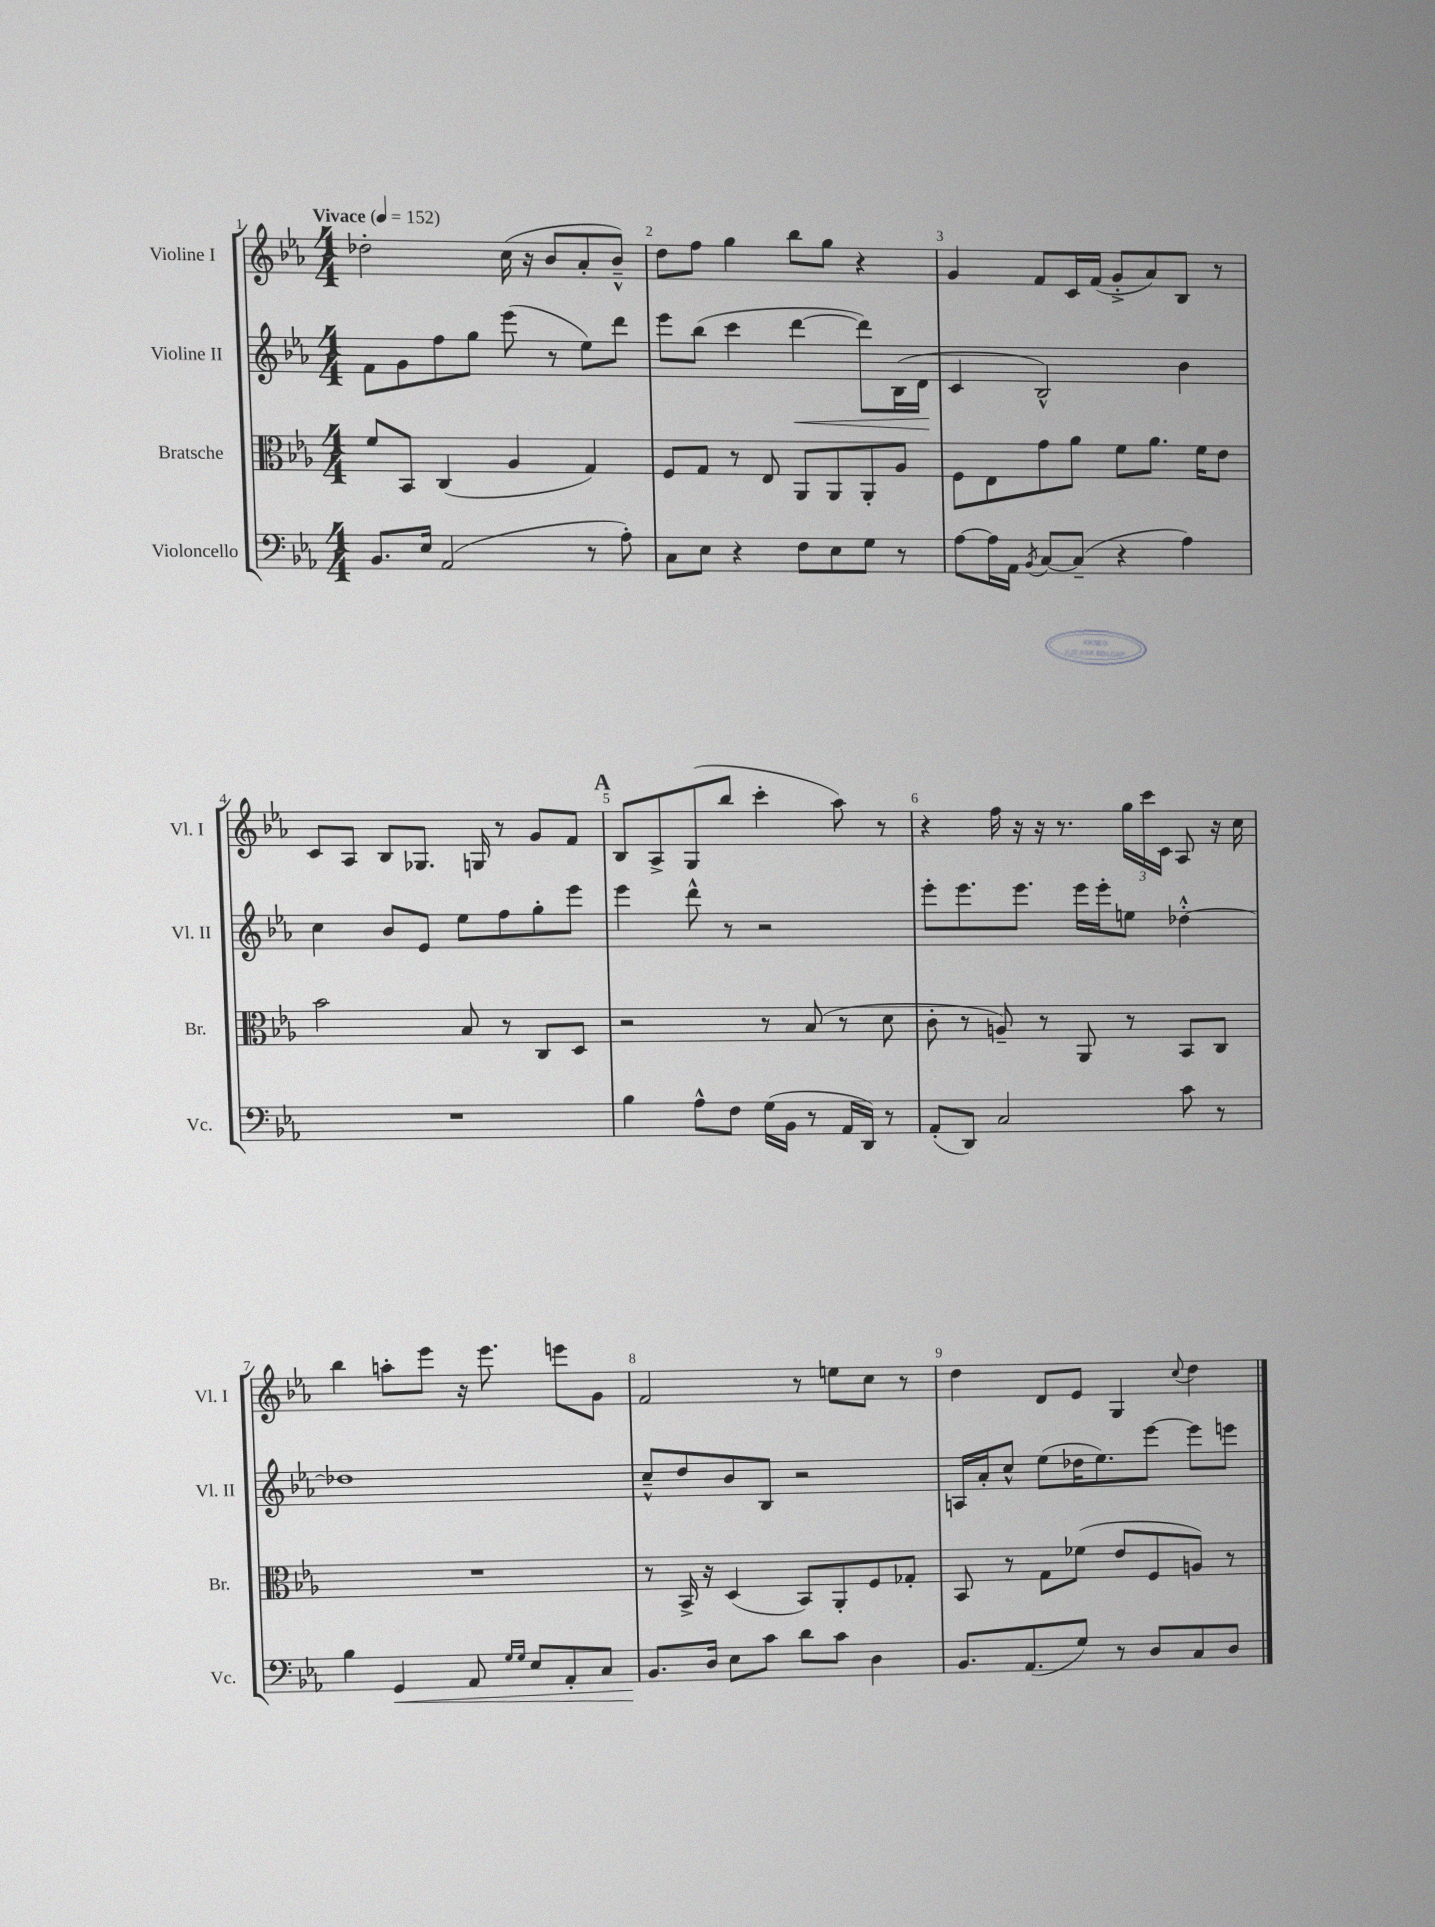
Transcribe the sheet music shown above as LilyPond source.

<<
\new StaffGroup <<
\new Staff = "s0" \with { instrumentName = "Violine I" shortInstrumentName = "Vl. I" } {
    \clef treble \key ees \major \numericTimeSignature \time 4/4 \tempo "Vivace" 4 = 152
    des''2-. c''16( r16 bes'8 aes'8-. bes'8---^) |
    d''8 f''8 g''4 bes''8 g''8 r4 |
    g'4 f'8 c'16 f'16( g'8-.-> aes'8) bes8 r8 |
    c'8 aes8 bes8 ges8. g16 r8 g'8 f'8 |
    \mark \markup { \bold "A" } bes8 aes8-> g8( bes''8 c'''4-. aes''8) r8 |
    r4 f''16 r16 r16 r8. \tuplet 3/2 { g''16 c'''16 c'16 } aes8 r16 c''16 |
    bes''4 a''8-. ees'''8 r16 ees'''8. e'''8 g'8 |
    f'2 r8 e''8 c''8 r8 |
    d''4 d'8 ees'8 g4 \appoggiatura { c''8 } d''4 \bar "|." |
}
\new Staff = "s1" \with { instrumentName = "Violine II" shortInstrumentName = "Vl. II" } {
    \clef treble \key ees \major \numericTimeSignature \time 4/4
    f'8 g'8 f''8 g''8 ees'''8( r8 ees''8) d'''8 |
    ees'''8 bes''8( c'''4 d'''4~\< d'''8) bes16( d'16\! |
    c'4 bes2-^) bes'4 |
    c''4 bes'8 ees'8 ees''8 f''8 g''8-. ees'''8 |
    \mark \markup { \bold "A" } ees'''4 d'''8-^ r8 r2 |
    ees'''8-. ees'''8. ees'''8. ees'''16 ees'''16-. e''8 des''4~-.-^ |
    des''1 |
    c''8---^ d''8 bes'8 bes8 r2 |
    a16 aes'16-. c''8-^ ees''8( des''16 ees''8.) ees'''8~ ees'''8 e'''8 \bar "|." |
}
\new Staff = "s2" \with { instrumentName = "Bratsche" shortInstrumentName = "Br." } {
    \clef alto \key ees \major \numericTimeSignature \time 4/4
    f'8 bes,8 c4( aes4 g4) |
    f8 g8 r8 ees8 aes,8 aes,8 aes,8-. aes8 |
    f8 ees8 g'8 aes'8 f'8 aes'8. f'16 ees'8 |
    bes'2 bes8 r8 c8 d8 |
    \mark \markup { \bold "A" } r2 r8 bes8( r8 d'8 |
    c'8-. r8 a8--) r8 aes,8 r8 bes,8 c8 |
    R1 |
    r8 bes,16-> r16 d4( bes,8) aes,8-. f8 ges8-. |
    bes,8 r8 g8 fes'8( ees'8 f8 a8) r8 \bar "|." |
}
\new Staff = "s3" \with { instrumentName = "Violoncello" shortInstrumentName = "Vc." } {
    \clef bass \key ees \major \numericTimeSignature \time 4/4
    bes,8. ees16 aes,2( r8 aes8-.) |
    c8 ees8 r4 f8 ees8 g8 r8 |
    aes8~ aes16 aes,16 \acciaccatura { bes,8 } c8~ c8--( r4 aes4) |
    R1 |
    \mark \markup { \bold "A" } bes4 aes8-^ f8 g16( bes,16 r8 aes,16 d,16) r8 |
    aes,8-.( d,8) c2 c'8 r8 |
    bes4 g,4\< aes,8 \grace { g16 g16 } ees8 aes,8-. c8 |
    bes,8.\! d16 ees8 c'8 d'8 c'8 d4 |
    bes,8. aes,8.( g8) r8 d8 c8 d8 \bar "|." |
}
>>
>>
\layout { \context { \Score \override BarNumber.break-visibility = ##(#f #t #t) barNumberVisibility = #all-bar-numbers-visible } }
